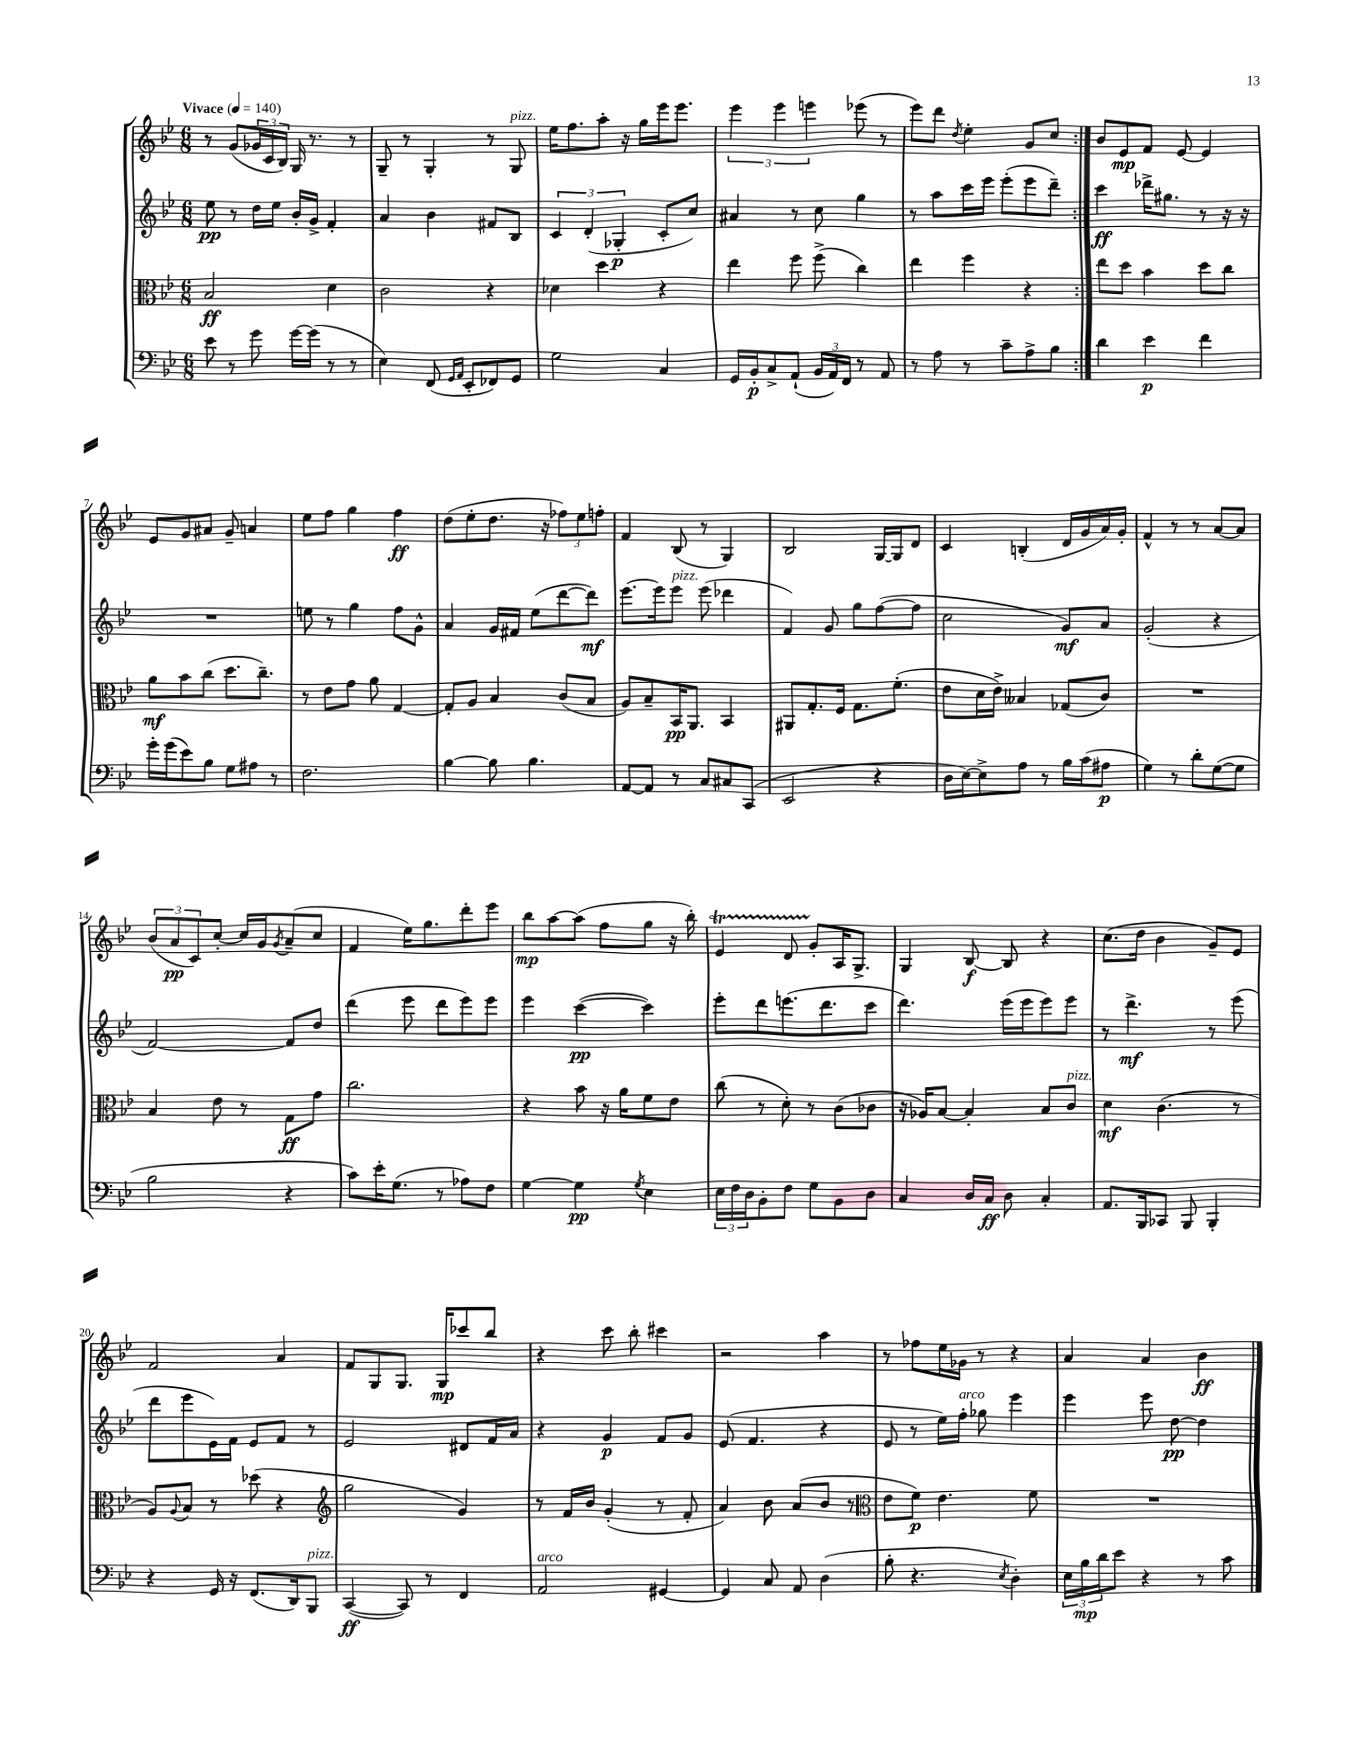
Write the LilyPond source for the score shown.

<<
\new StaffGroup <<
\new Staff = "s0" {
    \clef treble \key bes \major \numericTimeSignature \time 6/8 \tempo "Vivace" 4 = 140
    \repeat volta 2 { r8 g'8( \tuplet 3/2 { ges'16 c'16 bes16) } g16 r8. r8 |
    g8-- r8 g4-. r8 g8^\markup { \italic "pizz." } |
    ees''16 f''8. a''8-. r16 g''16 ees'''16 ees'''8. |
    \tuplet 3/2 { ees'''4 ees'''4 e'''4 } ees'''8( r8 |
    ees'''8) d'''8 \acciaccatura { d''8 } ees''4-. g'8 c''8 | }
    bes'8 ees'8\mp f'8 ees'8~ ees'4 |
    ees'8 g'8 ais'8 g'8-- a'4 |
    ees''8 f''8 g''4 f''4\ff |
    d''8( ees''8-. d''8. r16 \tuplet 3/2 { fes''8) ees''8 f''8-. } |
    f'4 bes8( r8 g4) |
    bes2 g16~ g16 d'8 |
    c'4 b4-.( d'16 g'16 a'16) g'16-. |
    f'4-^ r8 r8 a'8~ a'8 |
    \tuplet 3/2 { bes'8( a'8\pp c'8) } c''8~-. c''16 g'16 \acciaccatura { g'8 } a'8--( c''8 |
    f'4 ees''16) g''8. d'''8-. ees'''8 |
    bes''8\mp a''8~ a''8( f''8 g''8 r16 bes''16-.) |
    ees'4\startTrillSpan d'8 g'8-.\stopTrillSpan a16 g8.-> |
    g4 bes8~\f bes8 r4 |
    c''8.( d''16 bes'4 g'8--) ees'8 |
    f'2 a'4 |
    f'8 g8 g8. g16\mp ces'''8 bes''8 |
    r4 c'''8 bes''8-. cis'''4 |
    r2 a''4 |
    r8 fes''8 ees''16 ges'16 r8 r4 |
    a'4 a'4 bes'4\ff \bar "|." |
}
\new Staff = "s1" {
    \clef treble \key bes \major \numericTimeSignature \time 6/8
    \repeat volta 2 { ees''8\pp r8 d''16 ees''16 bes'16-. g'16-> f'4-. |
    a'4 bes'4 fis'8 bes8 |
    \tuplet 3/2 { c'4 d'4-.( ges4-.\p } c'8-. c''8) |
    ais'4 r8 c''8 g''4 |
    r8 a''8 c'''16 ees'''16 ees'''8-.( ees'''8 d'''8--) | }
    c'''4\ff des'''16-> gis''8. r8 r16 r16 |
    R2. |
    e''8 r8 g''4 f''8 g'8-^ |
    a'4 g'16 fis'16 ees''8( d'''8~ d'''8\mf) |
    ees'''8.~ ees'''16 ees'''8^\markup { \italic "pizz." } ees'''8( des'''4 |
    f'4) g'8 g''8 f''8~( f''8 |
    c''2 g'8\mf) a'8 |
    g'2-.( r4 |
    f'2~) f'8 d''8 |
    d'''4( ees'''8 d'''8 ees'''8) ees'''8 |
    ees'''4 c'''4~\pp( c'''4) |
    ees'''8-. d'''8 e'''8.( d'''8. c'''8 |
    d'''4.) ees'''16( ees'''16 ees'''8) ees'''8 |
    r8 d'''4.->\mf r8 ees'''8( |
    d'''8 ees'''8 ees'16) f'16 ees'8 f'8 r8 |
    ees'2 dis'8 f'16 a'16 |
    r4 g'4\p f'8 g'8 |
    ees'8( f'4. r4 |
    ees'8 r8 ees''16) f''16-.^\markup { \italic "arco" } ges''8 ees'''4 |
    ees'''4 ees'''8 d''8~\pp d''4 \bar "|." |
}
\new Staff = "s2" {
    \clef alto \key bes \major \numericTimeSignature \time 6/8
    \repeat volta 2 { bes2\ff d'4 |
    c'2 r4 |
    des'4 d''4 r4 |
    ees''4 f''8 f''8->( c''4) |
    ees''4 f''4 r4 | }
    ees''8 d''8 bes'4 d''8 c''8 |
    a'8\mf bes'8 c''8( d''8. c''8.--) |
    r8 ees'8 g'8 a'8 g4~ |
    g8-. a8 bes4 c'8( bes8 |
    a8) bes8-- bes,16\pp a,8. bes,4 |
    ais,8 g8.-. f16 g8. f'8.-.( |
    ees'8 d'16 ees'16->) beses4 ges8( c'8) |
    R2. |
    bes4 ees'8 r8 g8\ff g'8 |
    c''2. |
    r4 bes'8 r16 a'16 f'8 ees'8 |
    c''8( r8 d'8-.) r8 c'8( ces'8 |
    r16 aes16) bes8~ bes4-. bes8 c'8^\markup { \italic "pizz." } |
    d'4\mf c'4.( r8 |
    a8) \appoggiatura { a8 } bes8 r8 des''8( r4 |
    \clef treble g''2 g'4) |
    r8 f'16 bes'16 g'4-.( r8 f'8-. |
    a'4) bes'8 a'8( bes'8 r8 |
    \clef alto ees'8 f'8\p) ees'4. f'8 |
    R2. \bar "|." |
}
\new Staff = "s3" {
    \clef bass \key bes \major \numericTimeSignature \time 6/8
    \repeat volta 2 { ees'8 r8 g'8 g'16~ g'16( r8 r8 |
    ees4) f,8( \grace { g,16 a,16 } ees,8-. fes,8) g,8 |
    g2 c4 |
    g,16 bes,16-.\p c8-> a,8-!( \tuplet 3/2 { bes,16 a,16) f,16 } r8 a,8 |
    r8 a8 r8 c'8-- a8-> bes8 | }
    d'4 ees'4\p f'4 |
    g'16-. g'16( ees'8) bes8 g8 ais8 r8 |
    f2. |
    bes4~ bes8 bes4. |
    a,8~ a,8 r8 c8 cis8 c,8( |
    ees,2 r4 |
    d16 ees16~) ees8-> a8 r8 bes16 c'16( ais8\p |
    g4) r8 d'8-. g8~( g8 |
    bes2 r4 |
    c'8) ees'16-. g8.( r8 aes8) f8 |
    g4~ g4\pp \acciaccatura { g8 } ees4 |
    \tuplet 3/2 { ees16 f16 d16 } bes,8-. f8 g8 bes,8 d8 |
    c4 d16 c16\ff d8 c4-. |
    a,8. bes,,16 ces,8 bes,,8 bes,,4-. |
    r4 g,16 r16 f,8.( d,16) bes,,8^\markup { \italic "pizz." } |
    c,4~\ff( c,8) r8 f,4 |
    a,2^\markup { \italic "arco" } gis,4~ |
    gis,4 c8 a,8 d4( |
    bes8-. r4. \acciaccatura { ees8 } d4-.) |
    \tuplet 3/2 { ees16 bes16\mp d'16 } ees'8 r4 r8 c'8 \bar "|." |
}
>>
>>
